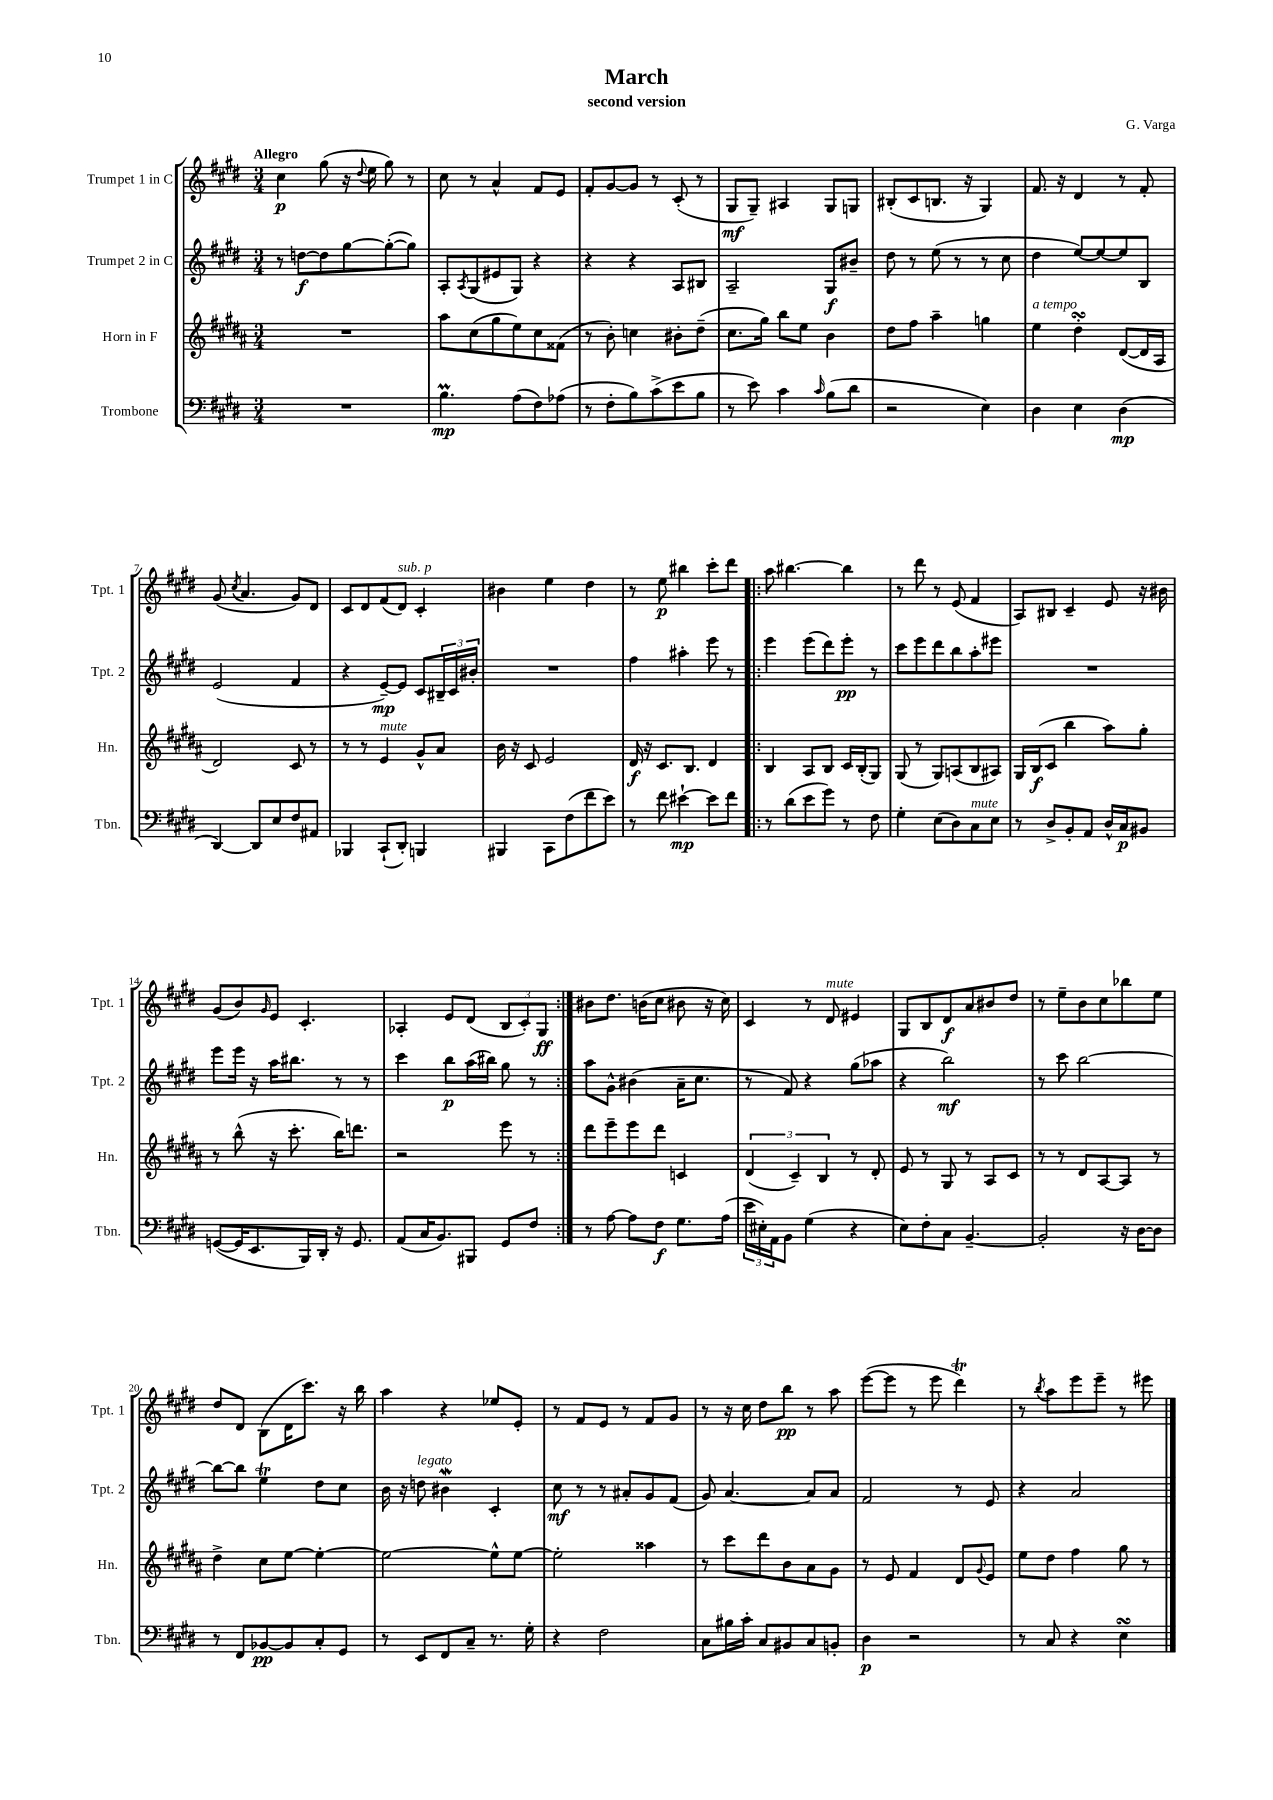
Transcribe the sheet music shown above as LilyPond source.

\header { title = "March" composer = "G. Varga" subtitle = "second version" }
<<
\new StaffGroup <<
\new Staff = "s0" \with { instrumentName = "Trumpet 1 in C" shortInstrumentName = "Tpt. 1" } {
    \clef treble \key e \major \numericTimeSignature \time 3/4 \tempo "Allegro"
    cis''4\p gis''8( r16 \appoggiatura { dis''8 } e''16 gis''8) r8 |
    cis''8 r8 a'4-^ fis'8 e'8 |
    fis'8-. gis'8~ gis'8 r8 cis'8-.( r8 |
    gis8\mf gis8--) ais4 gis8 g8 |
    bis8-.( cis'8 b8. r16 gis4) |
    fis'8. r16 dis'4 r8 fis'8-. |
    gis'8( \acciaccatura { cis''8 } a'4. gis'8) dis'8 |
    cis'8 dis'8 fis'8( dis'8^\markup { \italic "sub. p" }) cis'4-. |
    bis'4 e''4 dis''4 |
    r8 e''8\p bis''4 cis'''8-. dis'''8 |
    \repeat volta 2 { a''8 bis''4.~ bis''4 |
    r8 dis'''8 r8 e'8( fis'4 |
    a8) bis8 cis'4-- e'8 r16 bis'16 |
    gis'8( b'8) \grace { gis'16 } e'8 cis'4.-. |
    aes4-. e'8 dis'8( \tuplet 3/2 { b8 cis'8-.) gis8\ff } | }
    bis'8 dis''8. b'16( cis''8 bis'8 r16 cis''16) |
    cis'4 r8 dis'8^\markup { \italic "mute" } eis'4 |
    gis8 b8 dis'8\f a'8 bis'8 dis''8 |
    r8 e''8-- b'8 cis''8 bes''8 e''8 |
    dis''8 dis'8 b8( dis'16 cis'''8.) r16 b''16 |
    a''4 r4 ees''8 e'8-. |
    r8 fis'8 e'8 r8 fis'8 gis'8 |
    r8 r16 cis''16 dis''8 b''8\pp r8 a''8 |
    e'''8~( e'''8 r8 e'''8 dis'''4\trill) |
    r8 \acciaccatura { b''8 } a''8 e'''8 e'''8-- r8 eis'''8 \bar "|." |
}
\new Staff = "s1" \with { instrumentName = "Trumpet 2 in C" shortInstrumentName = "Tpt. 2" } {
    \clef treble \key e \major \numericTimeSignature \time 3/4
    r8 d''8~\f d''8 gis''8~ gis''8~-.( gis''8) |
    a8-. \acciaccatura { a8 } gis8( eis'8 gis8) r4 |
    r4 r4 a8 bis8 |
    a2-- gis8\f bis'8-- |
    dis''8 r8 e''8( r8 r8 cis''8 |
    dis''4 e''8~) e''8~ e''8 b8 |
    e'2( fis'4 |
    r4 e'8~--\mp) e'8 cis'8 \tuplet 3/2 { bis16-- cis'16 bis'16-. } |
    R2. |
    fis''4 ais''4-. e'''8 r8 |
    \repeat volta 2 { e'''4 e'''8( dis'''8) e'''8-.\pp r8 |
    cis'''8 e'''8 dis'''8 b''8 a''8-. eis'''8 |
    R2. |
    e'''8 e'''16 r16 a''16 bis''8. r8 r8 |
    cis'''4 b''8\p a''16( bis''16) gis''8 r8 | }
    a''8 gis'8-^ bis'4( a'16-- cis''8. |
    r8 fis'8) r4 gis''8( aes''8 |
    r4 b''2\mf) |
    r8 cis'''8 b''2~ |
    b''8~ b''8 e''4\trill dis''8 cis''8 |
    b'16 r16 d''8^\markup { \italic "legato" } bis'4\mordent cis'4-. |
    cis''8\mf r8 r8 ais'8-. gis'8 fis'8( |
    gis'8) a'4.~ a'8 a'8 |
    fis'2 r8 e'8 |
    r4 a'2 \bar "|." |
}
\new Staff = "s2" \with { instrumentName = "Horn in F" shortInstrumentName = "Hn." } {
    \clef treble \key b \major \numericTimeSignature \time 3/4
    R2. |
    ais''8 cis''8( gis''8 e''8) cis''8 fisis'8( |
    r8 b'8-.) c''4 bis'8-. dis''8--( |
    cis''8. gis''16) b''8 e''8 b'4 |
    dis''8 fis''8 ais''4-- g''4 |
    e''4^\markup { \italic "a tempo" } dis''4-.\turn dis'8~( dis'16 ais16 |
    dis'2) cis'8 r8 |
    r8 r8 e'4^\markup { \italic "mute" } gis'8-^ ais'8 |
    b'16 r16 cis'8 e'2 |
    dis'16\f r16 cis'8. b8. dis'4 |
    \repeat volta 2 { b4 ais8 b8 cis'16 b16-.( gis8) |
    gis8( r8 gis8) a8( b8 ais8) |
    gis16 b16\f( cis'8 b''4 ais''8) gis''8-. |
    r8 b''8-^( r16 cis'''8.-. b''16) d'''8. |
    r2 e'''8 r8 | }
    dis'''8 e'''8-- e'''8 dis'''8 c'4 |
    \tuplet 3/2 { dis'4( cis'4--) b4 } r8 dis'8-. |
    e'8 r8 gis8 r8 ais8 cis'8 |
    r8 r8 dis'8 ais8~ ais8 r8 |
    dis''4-> cis''8 e''8~ e''4~-. |
    e''2~ e''8-^ e''8~ |
    e''2-. aisis''4 |
    r8 cis'''8 dis'''8 b'8 ais'8 gis'8 |
    r8 e'8 fis'4 dis'8 \appoggiatura { gis'8 } e'8 |
    e''8 dis''8 fis''4 gis''8 r8 \bar "|." |
}
\new Staff = "s3" \with { instrumentName = "Trombone" shortInstrumentName = "Tbn." } {
    \clef bass \key e \major \numericTimeSignature \time 3/4
    R2. |
    b4.\prall\mp a8( fis8) aes8( |
    r8 fis8-. b8) cis'8->( e'8 b8 |
    r8 e'8) cis'4 \grace { cis'16 } b8( dis'8 |
    r2 e4) |
    dis4 e4 dis4\mp( |
    dis,4~) dis,8 e8 fis8 ais,8 |
    bes,,4 cis,8-!( dis,8-.) b,,4 |
    bis,,4 cis,8 fis8( fis'8 e'8) |
    r8 fis'8 eis'4~-!\mp eis'8 fis'8 |
    \repeat volta 2 { r8 dis'8( e'8 gis'8) r8 fis8 |
    gis4-. e8( dis8) cis8^\markup { \italic "mute" } e8 |
    r8 dis8-> b,8-. a,8 dis16-^ cis16\p bis,8 |
    g,8~( g,16 e,8. b,,16) dis,16-. r16 g,8. |
    a,8( cis16 b,8.) bis,,8 gis,8 fis8 | }
    r8 a8~ a8 fis8\f gis8. a16( |
    \tuplet 3/2 { e'16 eis16-.) a,16 } b,8 gis4( r4 |
    e8) fis8-. cis8 b,4.~-- |
    b,2-. r16 dis16~ dis8 |
    r8 fis,8 bes,8~\pp bes,8 cis8-. gis,8 |
    r8 e,8 fis,8 cis8-- r8. gis16-. |
    r4 fis2 |
    cis8 bis16 cis'16-. cis8 bis,8 cis8 b,8-. |
    dis4\p r2 |
    r8 cis8 r4 e4\turn \bar "|." |
}
>>
>>
